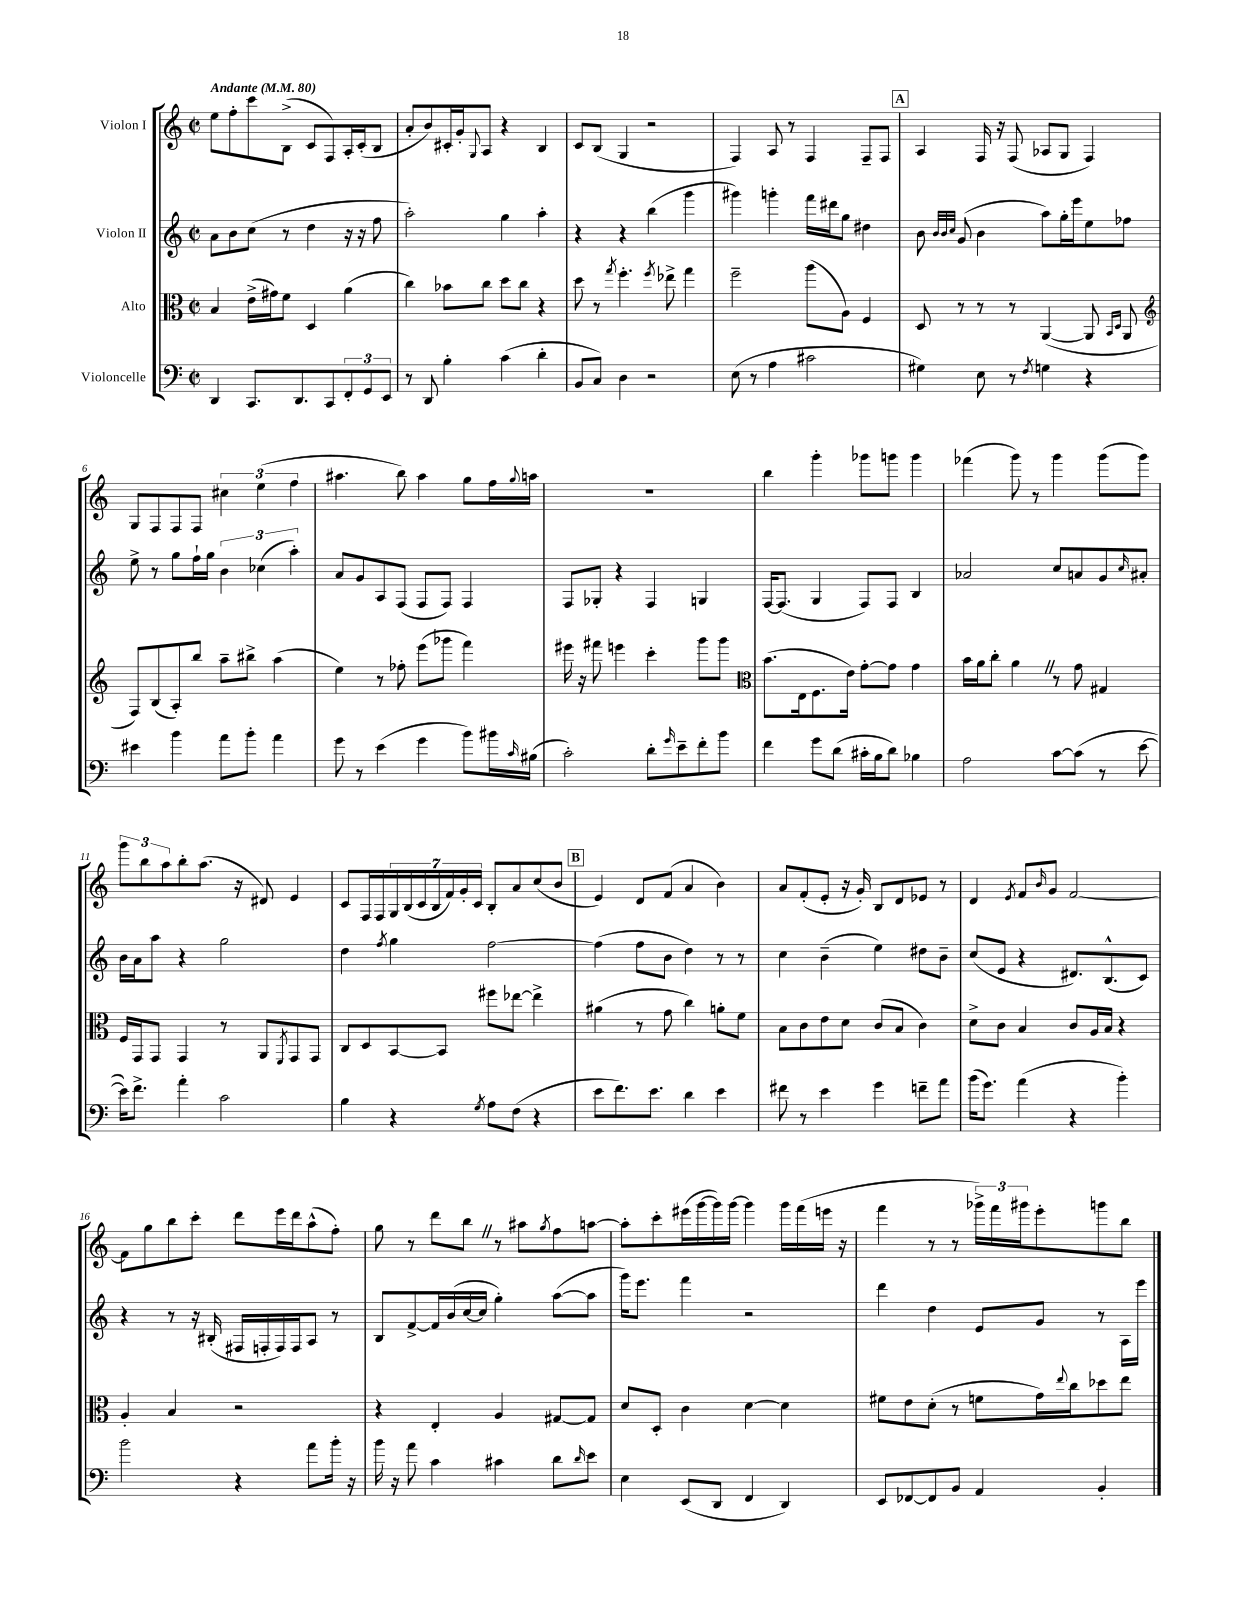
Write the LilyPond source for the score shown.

<<
\new StaffGroup <<
\new Staff = "s0" \with { instrumentName = "Violon I" } {
    \clef treble \key c \major \defaultTimeSignature \time 2/2 \tempo "Andante" 4 = 80
    e''8 f''8-. c'''8 b8->( c'8 f8) a16-. c'16-.( b8 |
    a'8-. b'8) cis'16-. g'16-. \appoggiatura { g8 } a8 r4 b4 |
    c'8 b8( g4 r2 |
    f4) a8 r8 f4 f8-- f8 |
    \mark \markup { \box "A" } a4 f16 r16 f8( aes8 g8 f4) |
    g8 f8 f8 f8 \tuplet 3/2 { cis''4 e''4( f''4 } |
    ais''4. b''8) ais''4 g''8 f''16 \appoggiatura { g''8 } a''16 |
    R1 |
    b''4 g'''4-. ges'''8 g'''8 g'''4 |
    fes'''4( g'''8) r8 g'''4 g'''8( g'''8) |
    \tuplet 3/2 { g'''8 b''8 a''8 } b''8-. a''8.( r16 dis'8) e'4 |
    c'8 f16 f16 \tuplet 7/4 { g16 b16( c'16 b16 f'16) g'16-. c'16 } b8-. a'8 c''8( b'8 |
    \mark \markup { \box "B" } e'4) d'8 f'8( a'4 b'4) |
    a'8 f'8-.( e'8-. r16 g'16-.) b8 d'8 ees'8 r8 |
    d'4 \acciaccatura { e'8 } f'8 \grace { b'16 } g'8 f'2~ |
    f'8 g''8 b''8 c'''8-. d'''8 e'''16 d'''16 a''8-^( f''8-.) |
    g''8 r8 d'''8 b''8 \once \override BreathingSign.text = \markup { \musicglyph "scripts.caesura.straight" } \breathe r8 ais''8 \acciaccatura { g''8 } f''8 a''8~ |
    a''8-. c'''8-. eis'''16( g'''16~ g'''16) g'''16~ g'''4 g'''16 f'''16( e'''16 r16 |
    f'''4 r8 r8 \tuplet 3/2 { ges'''16->) f'''16 gis'''16 } e'''8-. g'''8 b''8 \bar "|." |
}
\new Staff = "s1" \with { instrumentName = "Violon II" } {
    \clef treble \key c \major \defaultTimeSignature \time 2/2
    a'8 b'8 c''8( r8 d''4 r16 r16 f''8 |
    a''2-.) g''4 a''4-. |
    r4 r4 b''4( g'''4 |
    gis'''4) g'''4-. f'''16 dis'''16 g''8 dis''4 |
    \mark \markup { \box "A" } b'8 \grace { b'32 b'32 c''32 } g'8( b'4 a''8) g''16-. e'''16 e''8 fes''8 |
    e''8-> r8 g''8 f''16-! g''16 \tuplet 3/2 { b'4 ces''4( a''4-.) } |
    a'8 g'8 a8 f8( f8 f8) f4 |
    f8 ges8-. r4 f4 g4 |
    f16~ f8.( g4 f8) f8 b4 |
    aes'2 c''8 a'8 g'8 \grace { c''16 } ais'8-. |
    b'16 a'16 a''8 r4 g''2 |
    d''4 \acciaccatura { f''8 } g''4 f''2~ |
    \mark \markup { \box "B" } f''4( f''8 b'8 d''4) r8 r8 |
    c''4 b'4--( e''4) dis''8 b'8-- |
    c''8( e'8 r4 dis'8.) b8.-^( c'8) |
    r4 r8 r16 bis16-.( fis16 f16-. f16) f16 a8 r8 |
    b8 f'8~-> f'16 b'16( c''16~ c''16 g''4-.) a''8~( a''8 |
    g'''16) e'''8. f'''4 r2 |
    d'''4 d''4 e'8 g'8 r8 a16 e'''16 \bar "|." |
}
\new Staff = "s2" \with { instrumentName = "Alto" } {
    \clef alto \key c \major \defaultTimeSignature \time 2/2
    b4 e'16->( gis'16) f'8 d4 a'4( |
    c''4) bes'8 c''8 d''8 c''8 r4 |
    d''8 r8 \acciaccatura { g''8 } f''4.-. \acciaccatura { f''8 } ees''8-> g''4 |
    f''2-- a''8( a8) f4 |
    \mark \markup { \box "A" } d8 r8 r8 r8 a,4~( a,8 \grace { b,16 d16 } a,8 |
    \clef treble f8) b8( a8-.) b''8 a''8-- bis''8-> a''4( |
    e''4) r8 fes''8-. e'''8( ges'''8 f'''4) |
    eis'''16 r16 fis'''8 e'''4 c'''4-. g'''8 g'''8 |
    \clef alto b'8.( e16 f8. e'16) g'8~-. g'8 g'4 |
    b'16 a'16 c''8-. a'4 \once \override BreathingSign.text = \markup { \musicglyph "scripts.caesura.straight" } \breathe r8 g'8 gis4 |
    f16 g,16 g,8 g,4 r8 a,8 \acciaccatura { f,8 } g,8 g,8 |
    c8 d8 b,8~ b,8 fis''8 ees''8~ ees''4-> |
    \mark \markup { \box "B" } ais'4( r8 g'8 c''4) a'8-. f'8 |
    b8 c'8 e'8 d'8 c'8( b8 c'4) |
    d'8-> c'8 b4 c'8 a16 b16 r4 |
    a4-. b4 r2 |
    r4 e4-. a4 gis8~ gis8 |
    d'8 d8-. c'4 d'4~ d'4 |
    fis'8 e'8 d'8-.( r8 f'8 g'16) \appoggiatura { e''8 } c''16 des''8 e''8 \bar "|." |
}
\new Staff = "s3" \with { instrumentName = "Violoncelle" } {
    \clef bass \key c \major \defaultTimeSignature \time 2/2
    d,4 c,8. d,8. c,8 \tuplet 3/2 { f,8-. g,8 e,8 } |
    r8 d,8 b4-. c'4( d'4-. |
    b,8 c8) d4 r2 |
    e8( r8 a4 cis'2 |
    \mark \markup { \box "A" } gis4) e8 r8 \acciaccatura { f8 } g4 r4 |
    eis'4 b'4 a'8 b'8-. a'4 |
    g'8 r8 e'4( g'4 b'8) bis'16 \grace { c'16 } bis16( |
    c'2-.) d'8-. \grace { g'16 } e'8-- f'8-. b'8 |
    f'4 g'8 d'8( cis'16-. b16 d'8) bes4 |
    a2 c'8~ c'8( r8 e'8~ |
    e'16) f'8.-> a'4-. c'2 |
    b4 r4 \acciaccatura { g8 } a8 f8( r4 |
    \mark \markup { \box "B" } e'8 f'8.) e'8. d'4 e'4 |
    fis'8 r8 e'4 g'4 f'8-- a'8 |
    b'16( g'8.) a'4( r4 b'4-.) |
    b'2 r4 a'8 b'16-. r16 |
    b'16 r16 a'8 c'4 cis'4 d'8 \grace { d'16 } e'8 |
    e4 e,8( d,8 f,4 d,4) |
    e,8 fes,8~ fes,8 b,8 a,4 b,4-. \bar "|." |
}
>>
>>
